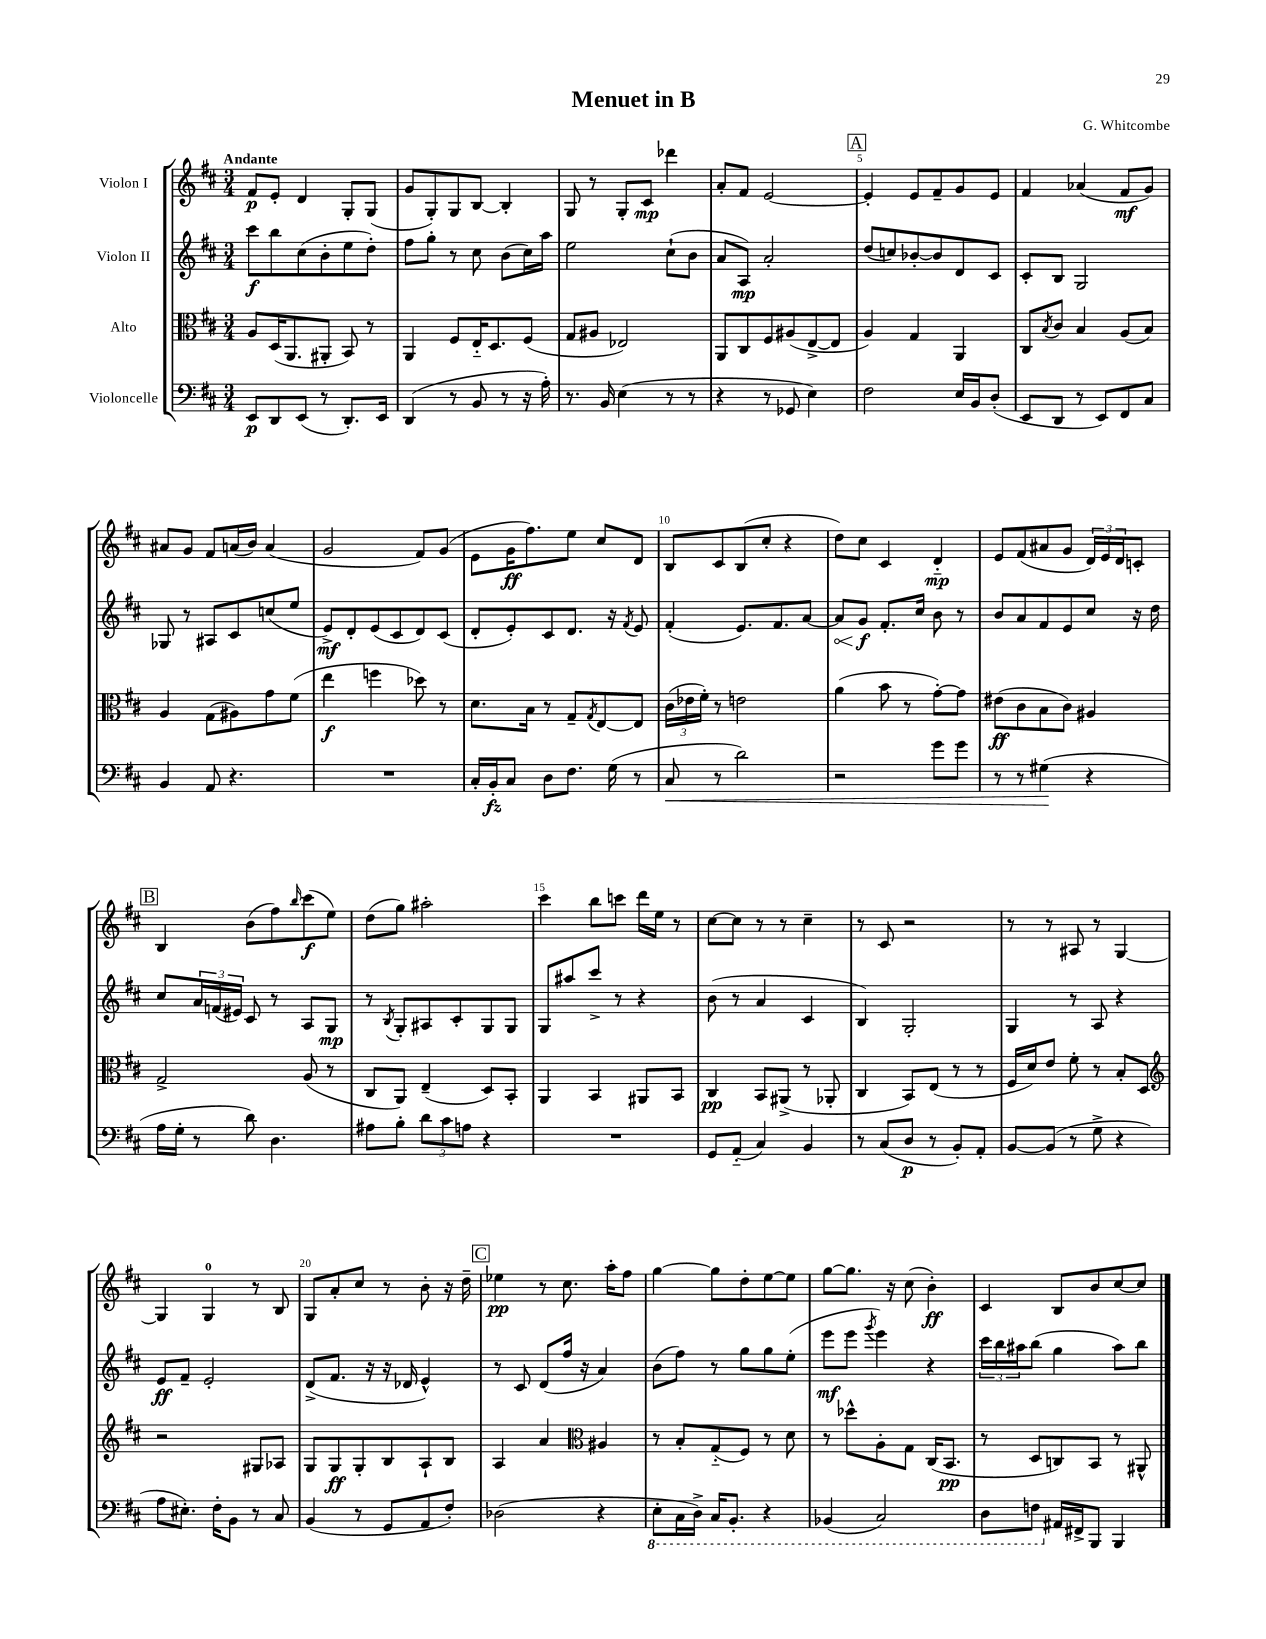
\header { title = "Menuet in B" composer = "G. Whitcombe" }
<<
\new StaffGroup <<
\new Staff = "s0" \with { instrumentName = "Violon I" } {
    \clef treble \key d \major \numericTimeSignature \time 3/4 \tempo "Andante"
    fis'8\p e'8-. d'4 g8-. g8( |
    g'8 g8-.) g8 b8~ b4-. |
    g8 r8 g8-. cis'8\mp des'''4 |
    a'8-. fis'8 e'2~ |
    \mark \markup { \box "A" } e'4-. e'8 fis'8-- g'8 e'8 |
    fis'4 aes'4( fis'8\mf g'8) |
    ais'8 g'8 fis'8 a'16( b'16) a'4( |
    g'2 fis'8) g'8( |
    e'8 g'16\ff fis''8.) e''8 cis''8 d'8 |
    b8 cis'8 b8( cis''8-. r4 |
    d''8) cis''8 cis'4 d'4-_\mp |
    e'8 fis'8( ais'8 g'8 \tuplet 3/2 { d'16) e'16 d'16 } c'8-. |
    \mark \markup { \box "B" } b4 b'8( fis''8) \grace { b''16 } cis'''8\f( e''8) |
    d''8( g''8) ais''2-. |
    cis'''4 b''8 c'''8 d'''16 e''16 r8 |
    cis''8~ cis''8 r8 r8 cis''4-- |
    r8 cis'8 r2 |
    r8 r8 ais8 r8 g4~ |
    g4 g4-0 r8 b8 |
    g8 a'8-. cis''8 r8 b'8-. r16 d''16-- |
    \mark \markup { \box "C" } ees''4\pp r8 cis''8. a''16-. fis''8 |
    g''4~ g''8 d''8-. e''8~ e''8 |
    g''8~ g''8. r16 cis''8( b'4-.\ff) |
    cis'4 b8 b'8 cis''8~ cis''8 \bar "|." |
}
\new Staff = "s1" \with { instrumentName = "Violon II" } {
    \clef treble \key d \major \numericTimeSignature \time 3/4
    cis'''8\f b''8 cis''8( b'8-. e''8 d''8-.) |
    fis''8 g''8-. r8 cis''8 b'8( cis''16) a''16 |
    e''2 cis''8-!( b'8 |
    a'8 a8\mp) a'2-. |
    \mark \markup { \box "A" } d''8( c''8) bes'8~-. bes'8 d'8 cis'8 |
    cis'8-. b8 g2 |
    ges8 r8 ais8 cis'8 c''8( e''8 |
    e'8->\mf) d'8-. e'8( cis'8 d'8) cis'8( |
    d'8-. e'8-.) cis'8 d'8. r16 \acciaccatura { fis'8 } e'8 |
    fis'4-.( e'8.) fis'8. a'8~ |
    \once \override Hairpin.circled-tip = ##t a'8\< g'8\f\! fis'8.-. cis''16 b'8 r8 |
    b'8 a'8 fis'8 e'8 cis''8 r16 d''16 |
    \mark \markup { \box "B" } cis''8 \tuplet 3/2 { a'16 f'16( eis'16) } cis'8 r8 a8 g8\mp |
    r8 \acciaccatura { b8 } g8-. ais8 cis'8-. g8 g8 |
    g8 ais''8 cis'''8-> r8 r4 |
    b'8( r8 a'4 cis'4 |
    b4) g2-. |
    g4 r8 a8 r4 |
    e'8\ff fis'8-- e'2-. |
    d'8->( fis'8. r16 r16 des'16 e'4-^) |
    \mark \markup { \box "C" } r8 cis'8 d'8( fis''16 r16 a'4) |
    b'8( fis''8) r8 g''8 g''8 e''8-.( |
    e'''8\mf e'''8 \acciaccatura { g'''8 } e'''4) r4 |
    \tuplet 3/2 { cis'''16 b''16 ais''16 } b''8( g''4 ais''8) b''8 \bar "|." |
}
\new Staff = "s2" \with { instrumentName = "Alto" } {
    \clef alto \key d \major \numericTimeSignature \time 3/4
    a8 d16( a,8. ais,8-. b,8) r8 |
    a,4 fis8 e16-_ d8. fis8( |
    g8 ais8 ees2) |
    a,8 cis8 fis8 ais8( e8~-> e8 |
    \mark \markup { \box "A" } a4) g4 a,4 |
    cis8 \acciaccatura { b8 } cis'8 b4 a8( b8) |
    a4 g8( ais8) g'8 fis'8( |
    e''4\f f''4 des''8) r8 |
    d'8. b16 r8 g8-- \acciaccatura { g8 } e8~ e8 |
    \tuplet 3/2 { cis'16( ees'16 fis'16-.) } r8 e'2 |
    a'4( b'8 r8 g'8~-.) g'8 |
    eis'8\ff( cis'8 b8 cis'8) ais4 |
    \mark \markup { \box "B" } g2-> a8( r8 |
    cis8 a,8) e4--( d8) b,8-. |
    a,4 b,4 ais,8 b,8 |
    cis4\pp b,8 ais,8->( r8 aes,8-. |
    cis4 b,8) e8( r8 r8 |
    fis16 d'16) e'8 fis'8-. r8 b8-. d8 |
    \clef treble r2 gis8 aes8 |
    g8 g8\ff g8-. b8 a8-! b8 |
    \mark \markup { \box "C" } a4 a'4 \clef alto ais4 |
    r8 b8-. g8-_( fis8) r8 d'8 |
    r8 des''8-^ a8-. g8 cis16( b,8.\pp |
    r8 d8 c8) b,8 r8 ais,8-^ \bar "|." |
}
\new Staff = "s3" \with { instrumentName = "Violoncelle" } {
    \clef bass \key d \major \numericTimeSignature \time 3/4
    e,8\p d,8 e,8( r8 d,8.-.) e,16 |
    d,4( r8 b,8 r8 r16 a16-.) |
    r8. b,16 e4( r8 r8 |
    r4 r8 ges,8 e4) |
    \mark \markup { \box "A" } fis2 e16 b,16 d8-.( |
    e,8 d,8 r8 e,8) fis,8 cis8 |
    b,4 a,8 r4. |
    R2. |
    cis16-. b,16-.\fz cis8 d8 fis8. g16( r8 |
    cis8\< r8 d'2) |
    r2 g'8 g'8 |
    r8 r8 gis4\!( r4 |
    \mark \markup { \box "B" } a16 g16-. r8 d'8) d4. |
    ais8 b8-. \tuplet 3/2 { d'8 cis'8 a8 } r4 |
    R2. |
    g,8 a,8-_( cis4) b,4 |
    r8 cis8( d8\p r8 b,8-.) a,8-. |
    b,8~ b,8( r8 g8-> r4 |
    a8 eis8.-.) fis16-. b,8 r8 cis8 |
    b,4( r8 g,8 a,8 fis8-.) |
    \mark \markup { \box "C" } des2( r4 |
    \ottava #-1 e,8-. cis,16 d,16->) cis,16 b,,8.-. r4 |
    bes,,4( cis,2) |
    d,8 f,8 \ottava #0 ais,16 fis,16-> b,,8 b,,4 \bar "|." |
}
>>
>>
\layout { \context { \Score \override BarNumber.break-visibility = ##(#f #t #t) barNumberVisibility = #(every-nth-bar-number-visible 5) } }
